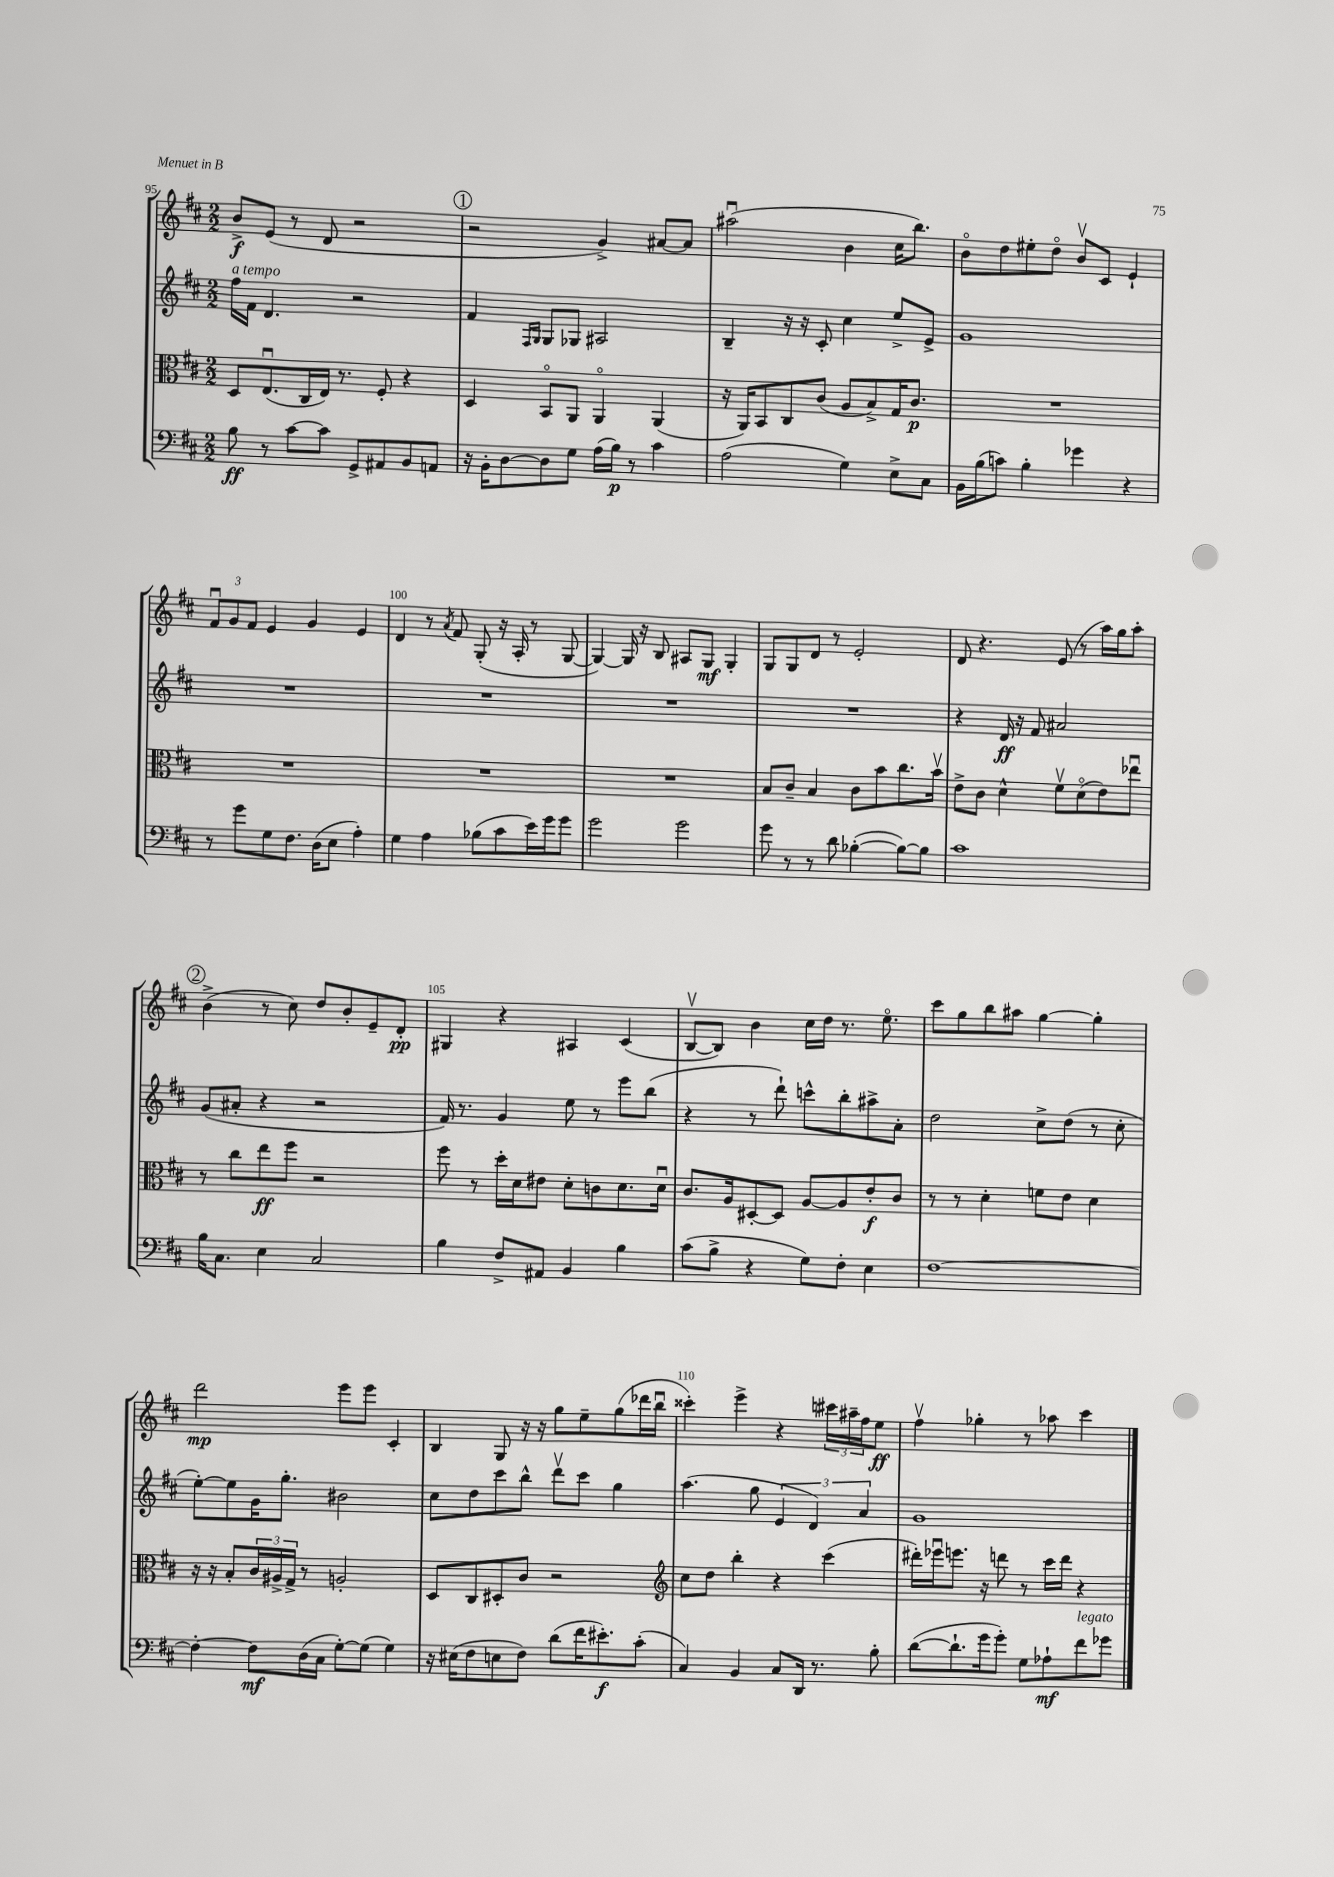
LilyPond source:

<<
\new StaffGroup <<
\new Staff = "s0" {
    \clef treble \key d \major \numericTimeSignature \time 2/2
    b'8->\f e'8( r8 d'8 r2 |
    \mark \markup { \circle "1" } r2 g'4->) ais'8~ ais'8 |
    ais''2\downbow( b'4 cis''16 b''8.) |
    b'8\flageolet d''8 eis''8-. d''8\flageolet b'8\upbow cis'8 e'4-! |
    \tuplet 3/2 { fis'8\downbow g'8 fis'8 } e'4 g'4 e'4 |
    d'4 r8 \acciaccatura { a'8 } fis'8 g8-.( r16 a16-. r8 g8~ |
    g4~) g16 r16 b8 ais8 g8\mf g4-. |
    g8 g8 d'8 r8 e'2-. |
    d'8 r4. e'8( r8 a''16) g''16 a''8-. |
    \mark \markup { \circle "2" } b'4->( r8 cis''8) d''8 b'8-. e'8-- d'8-.\pp |
    gis4 r4 ais4 cis'4( |
    b8~\upbow b8) b'4 cis''16 d''16 r8. e''8.\flageolet |
    cis'''8 g''8 b''8 ais''8 g''4~ g''4-. |
    d'''2\mp e'''8 e'''8 cis'4-. |
    b4 g8 r16 r16 g''8 e''8-- g''8( des'''16 b''16\downbow |
    cisis'''4-.) e'''4-> r4 \tuplet 3/2 { cis'''16 ais''16-- fis''16 } e''8\ff |
    fis''4\upbow ges''4-. r8 aes''8 cis'''4 \bar "|." |
}
\new Staff = "s1" {
    \clef treble \key d \major \numericTimeSignature \time 2/2
    fis''16^\markup { \italic "a tempo" } fis'16 d'4. r2 |
    \mark \markup { \circle "1" } fis'4 \grace { fis16 g16 } g8 ges8 ais2 |
    b4-- r16 r16 cis'8-. cis''4 e''8-> e'8-> |
    g'1 |
    R1 |
    R1 |
    R1 |
    R1 |
    r4 d'16\ff r16 fis'8 ais'2 |
    \mark \markup { \circle "2" } g'8( ais'8-. r4 r2 |
    fis'16) r8. g'4 e''8 r8 e'''8 b''8( |
    r4 r8 d'''8-!) c'''8-^ b''8-. ais''8-> a'8-. |
    d''2 cis''8-> d''8( r8 cis''8-. |
    e''8~-.) e''8 g'16 g''8.-. bis'2 |
    cis''8 d''8 cis'''8 b''8-^ d'''8\upbow cis'''8 g''4 |
    a''4.( g''8 \tuplet 3/2 { e'4 d'4) a'4 } |
    g'1 \bar "|." |
}
\new Staff = "s2" {
    \clef alto \key d \major \numericTimeSignature \time 2/2
    d8 e8.\downbow( cis16 e16) r8. fis8-. r4 |
    \mark \markup { \circle "1" } d4 b,8\flageolet a,8 a,4\flageolet a,4( |
    r16 a,16) b,8 cis8 cis'8( a8 b8->) g16 cis'8.\p |
    R1 |
    R1 |
    R1 |
    R1 |
    b8 cis'8-- b4 cis'8 b'8 cis''8. b'16\upbow |
    e'8-> cis'8 d'4-^ fis'8\upbow d'8\flageolet( e'8) ees''8\downbow |
    \mark \markup { \circle "2" } r8 cis''8 e''8\ff fis''8 r2 |
    fis''8 r8 d''16-. d'16 eis'8 d'8-. c'8 d'8. d'16\downbow |
    cis'8. a16 dis8~-. dis8 a8~ a8 e'8-.\f cis'8 |
    r8 r8 d'4-. f'8 e'8 d'4 |
    r16 r16 b8-. \tuplet 3/2 { cis'16 ais16-> g16-> } r8 a2-. |
    d8 cis8 dis8-. cis'8 r2 |
    \clef treble cis''8 d''8 b''4-. r4 cis'''4( |
    dis'''16-.) ees'''16\downbow e'''8. r16 d'''8 r8 cis'''16 d'''16 r4 \bar "|." |
}
\new Staff = "s3" {
    \clef bass \key d \major \numericTimeSignature \time 2/2
    b8\ff r8 cis'8~ cis'8 g,8-> ais,8 b,8 a,8 |
    \mark \markup { \circle "1" } r16 b,16-. d8~ d8 g8 a16( b16\p) r8 cis'4 |
    a2( g4) e8-> cis8 |
    b,16 b16( c'8) b4-. ges'4 r4 |
    r8 g'8 g8 fis8. d16( e8 a4-.) |
    g4 a4 bes8( cis'8 e'16) g'16 g'8 |
    g'2 g'2 |
    g'8 r8 r8 d'8 bes4~-.( bes8~) bes8 |
    cis'1 |
    \mark \markup { \circle "2" } b16 cis8. e4 cis2 |
    b4 fis8-> ais,8 b,4 b4 |
    cis'8( b8-> r4 g8) fis8-. e4 |
    fis1~ |
    fis4~-. fis8\mf d16( cis16 g8~-.) g8( g4) |
    r16 eis16( fis8 e8 fis8) d'8( fis'16 eis'8.-.\f) cis'8-.( |
    cis4) b,4 cis8 d,16 r8. b8-. |
    d'8~( d'8.-! g'16 g'8-.) g8 aes8-!\mf fis'8^\markup { \italic "legato" } ges'8 \bar "|." |
}
>>
>>
\layout { \context { \Score currentBarNumber = #95 \override BarNumber.break-visibility = ##(#f #t #t) barNumberVisibility = #(every-nth-bar-number-visible 5) } }
